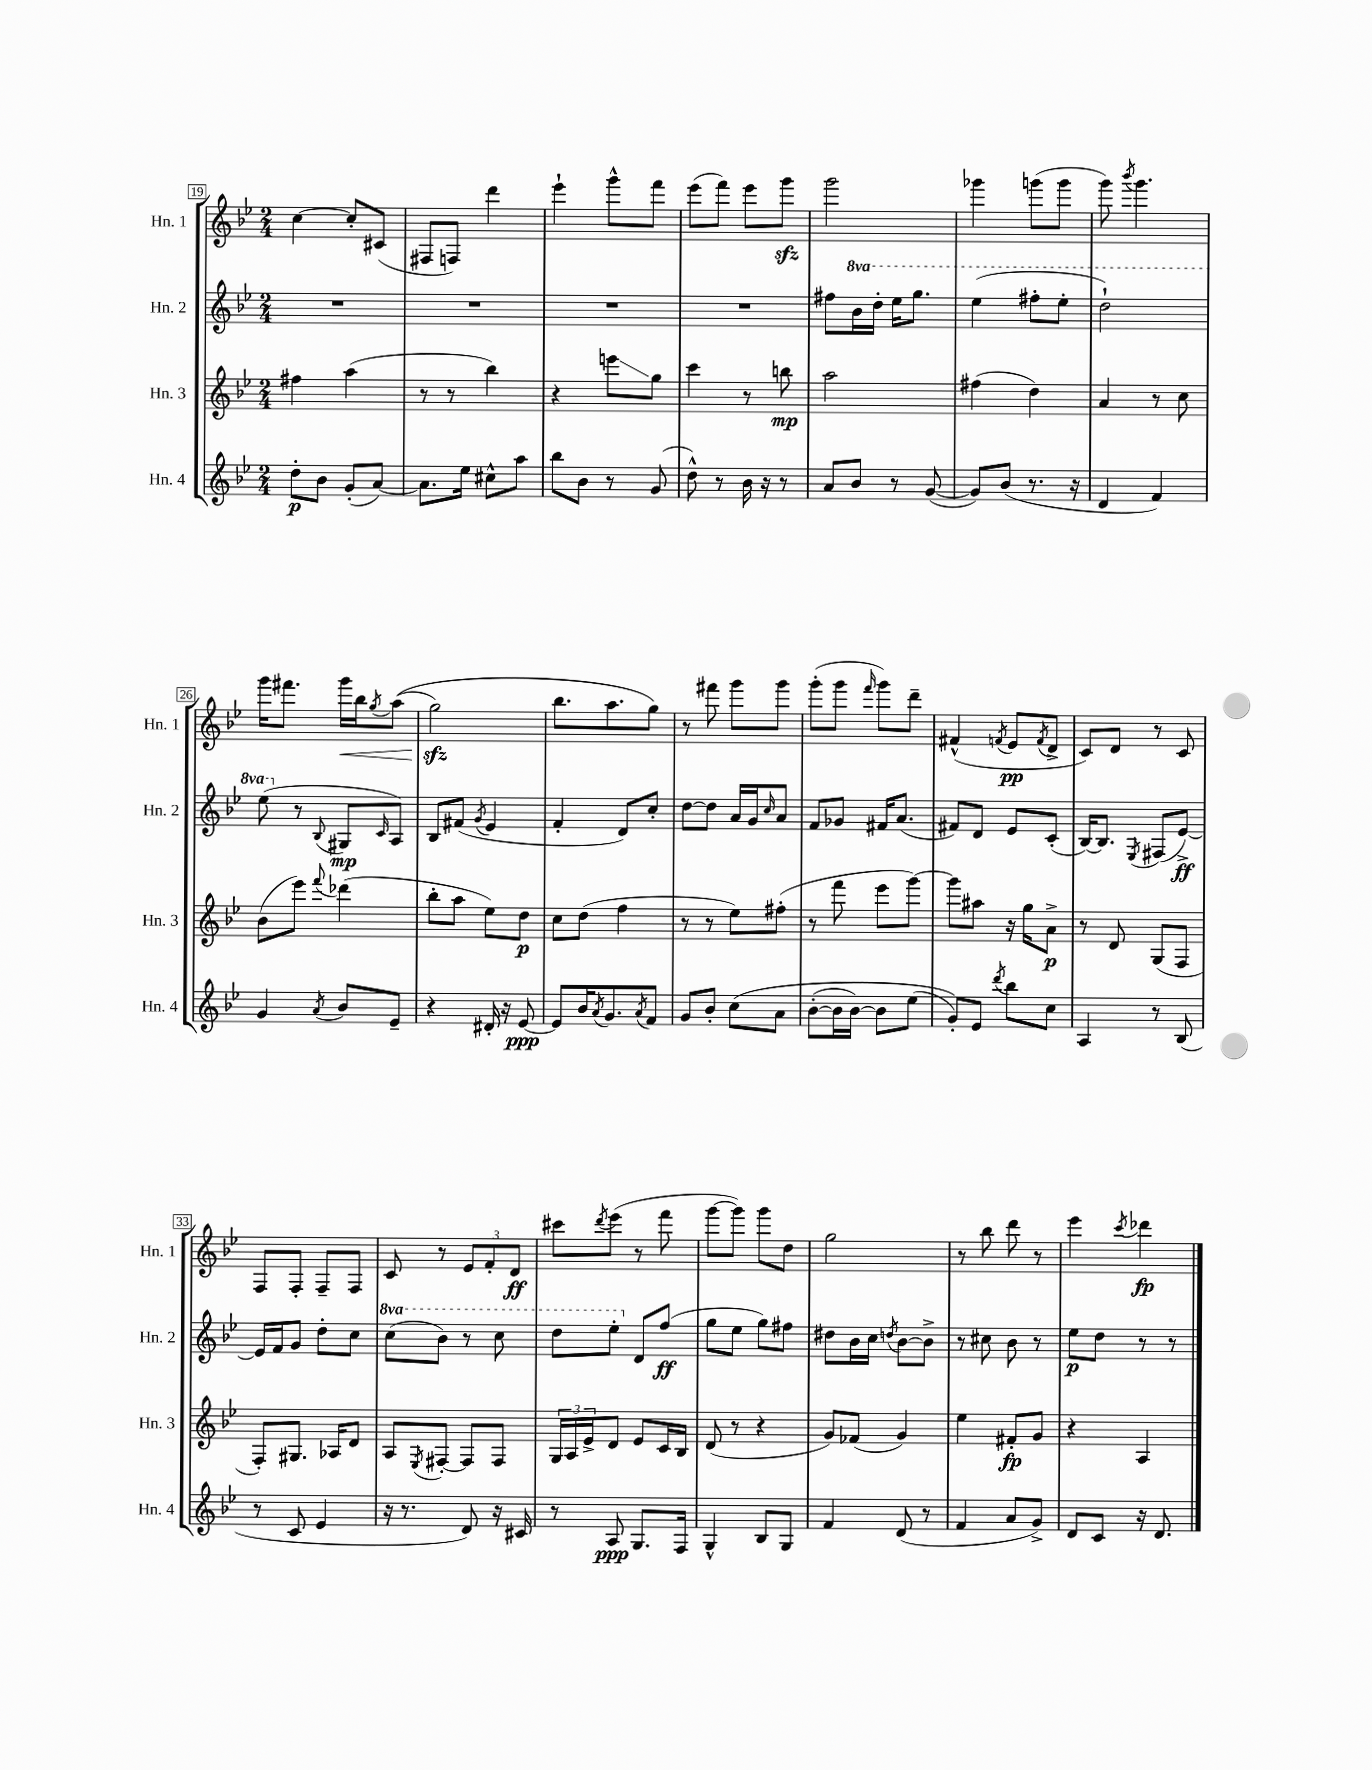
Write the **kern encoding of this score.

**kern	**kern	**kern	**kern
*staff4	*staff3	*staff2	*staff1
*clefG2	*clefG2	*clefG2	*clefG2
*k[b-e-]	*k[b-e-]	*k[b-e-]	*k[b-e-]
*M2/4	*M2/4	*M2/4	*M2/4
8dd'	4ff#	2r	[4cc
8b-	.	.	.
(8g'	(4aa	.	8cc']
[8a)	.	.	(8c#
=	=	=	=
8.a]	8r	2r	8F#
.	8r	.	8F)
16ee-	.	.	.
8cc#^^	4bb-)	.	4ddd
8aa	.	.	.
=	=	=	=
8bb-	4r	2r	4eee-`
8b-	.	.	.
8r	8eee	.	8ggg^^
(8g	8gg	.	8fff
=	=	=	=
8dd^^)	4ccc	2r	(8eee-
8r	.	.	8fff)
16b-	8r	.	8eee-
16r	.	.	.
8r	8bb	.	8ggg
=	=	=	=
8a	2aa	8ff#	2ggg
8b-	.	16bb-	.
.	.	16ddd'	.
8r	.	16eee-	.
.	.	8.ggg	.
([8g	.	.	.
=	=	=	=
8g])	(4ff#	(4eee-	4ggg-
(8b-	.	.	.
8.r	4dd)	8fff#'	(8ggg
.	.	8eee-'	8ggg
16r	.	.	.
=	=	=	=
4d	4a	2ddd`)	8ggg)
.	.	.	8qbbb-
.	.	.	4.ggg
4f)	8r	.	.
.	8cc	.	.
=	=	=	=
4g	(8b-	(8eee-	16ggg
.	.	.	8.fff#
.	8eee-)	8r	.
8qa	8qqfff	8qqB-	.
8b-	(4ddd-	8G#	16ggg
.	.	.	16bb-
.	.	16qqc	8qgg
8e-~	.	8A)	&((8aa
=	=	=	=
4r	8bb-'	8B-	2gg)
.	8aa	(8f#	.
.	.	8qg	.
16d#'	8ee-)	4e-	.
16r	.	.	.
[8e-	8dd	.	.
=	=	=	=
8e-]	8cc	4f'	8.bb-
16b-	(8dd	.	.
8qa	.	.	.
8.g	.	.	8.aa
.	4ff	8d)	.
8qa	.	.	.
8f	.	8cc'	8gg&)
=	=	=	=
8g	8r	[8dd	8r
8b-'	8r	8dd]	8fff#
&(8cc	8ee-)	16a	8ggg
.	.	16g	.
.	.	16qqcc	.
8a	(8ff#'	8a	8ggg
=	=	=	=
([8b-'	8r	8f	(8ggg'
16b-]	8fff	8g-	8ggg
[16b-)	.	.	.
.	.	.	16qqfff
8b-]	8eee-	16f#	8ggg)
.	.	(8.a	.
(8ee-	[8ggg)	.	8ddd~
=	=	=	=
8g')&)	8ggg]	8f#)	(4f#^^
8e-	8aa#	8d	.
8qddd	.	.	8qf
8bb-	16r	8e-	8e-
.	16gg	.	.
.	.	.	8qf
8cc	8a^	(8c'	8d^
=	=	=	=
4A	8r	[16B-)	8c)
.	.	8.B-]	.
.	8d	.	8d
.	.	8qE-	.
8r	(8G	(8F#	8r
(8B-	8F	[8e-^)	8c
=	=	=	=
8r	8F')	16e-]	8F
.	.	16f	.
8c	8.G#	8g	8F'
4e-	.	8dd'	8F~
.	16A-	.	.
.	8d	8cc	8F
=	=	=	=
16r	8A	(8ccc	8c
8.r	.	.	.
.	8qE-	.	.
.	[8F#'	8bb-)	8r
8d)	8F#]	8r	12e-
.	.	.	12f'
16r	8F#	8ccc	.
.	.	.	12d
16c#	.	.	.
=	=	=	=
8r	24G	8ddd	8ccc#
.	24A	.	.
.	24e-^	.	.
.	.	.	8qddd
8A	8d	8eee-'	(8eee-
8.G	8e-	8d	8r
.	16c	(8ff	8fff
16F	16B-	.	.
=	=	=	=
4G^^	(8d	8gg	[8ggg
.	8r	8ee-	8ggg])
8B-	4r	8gg)	8ggg
8G	.	8ff#	8dd
=	=	=	=
4f	8g)	8dd#	2gg
.	(8f-	16b-	.
.	.	16cc	.
.	.	8qdd	.
(8d	4g)	[8b-	.
8r	.	8b-^]	.
=	=	=	=
4f	4ee-	8r	8r
.	.	8cc#	8bb-
8a	8f#'	8b-	8ddd
8g^)	8g	8r	8r
=	=	=	=
8d	4r	8ee-	4eee-
8c	.	8dd	.
.	.	.	8qccc
16r	4A	8r	4ddd-
8.d	.	.	.
.	.	8r	.
==	==	==	==
*-	*-	*-	*-
